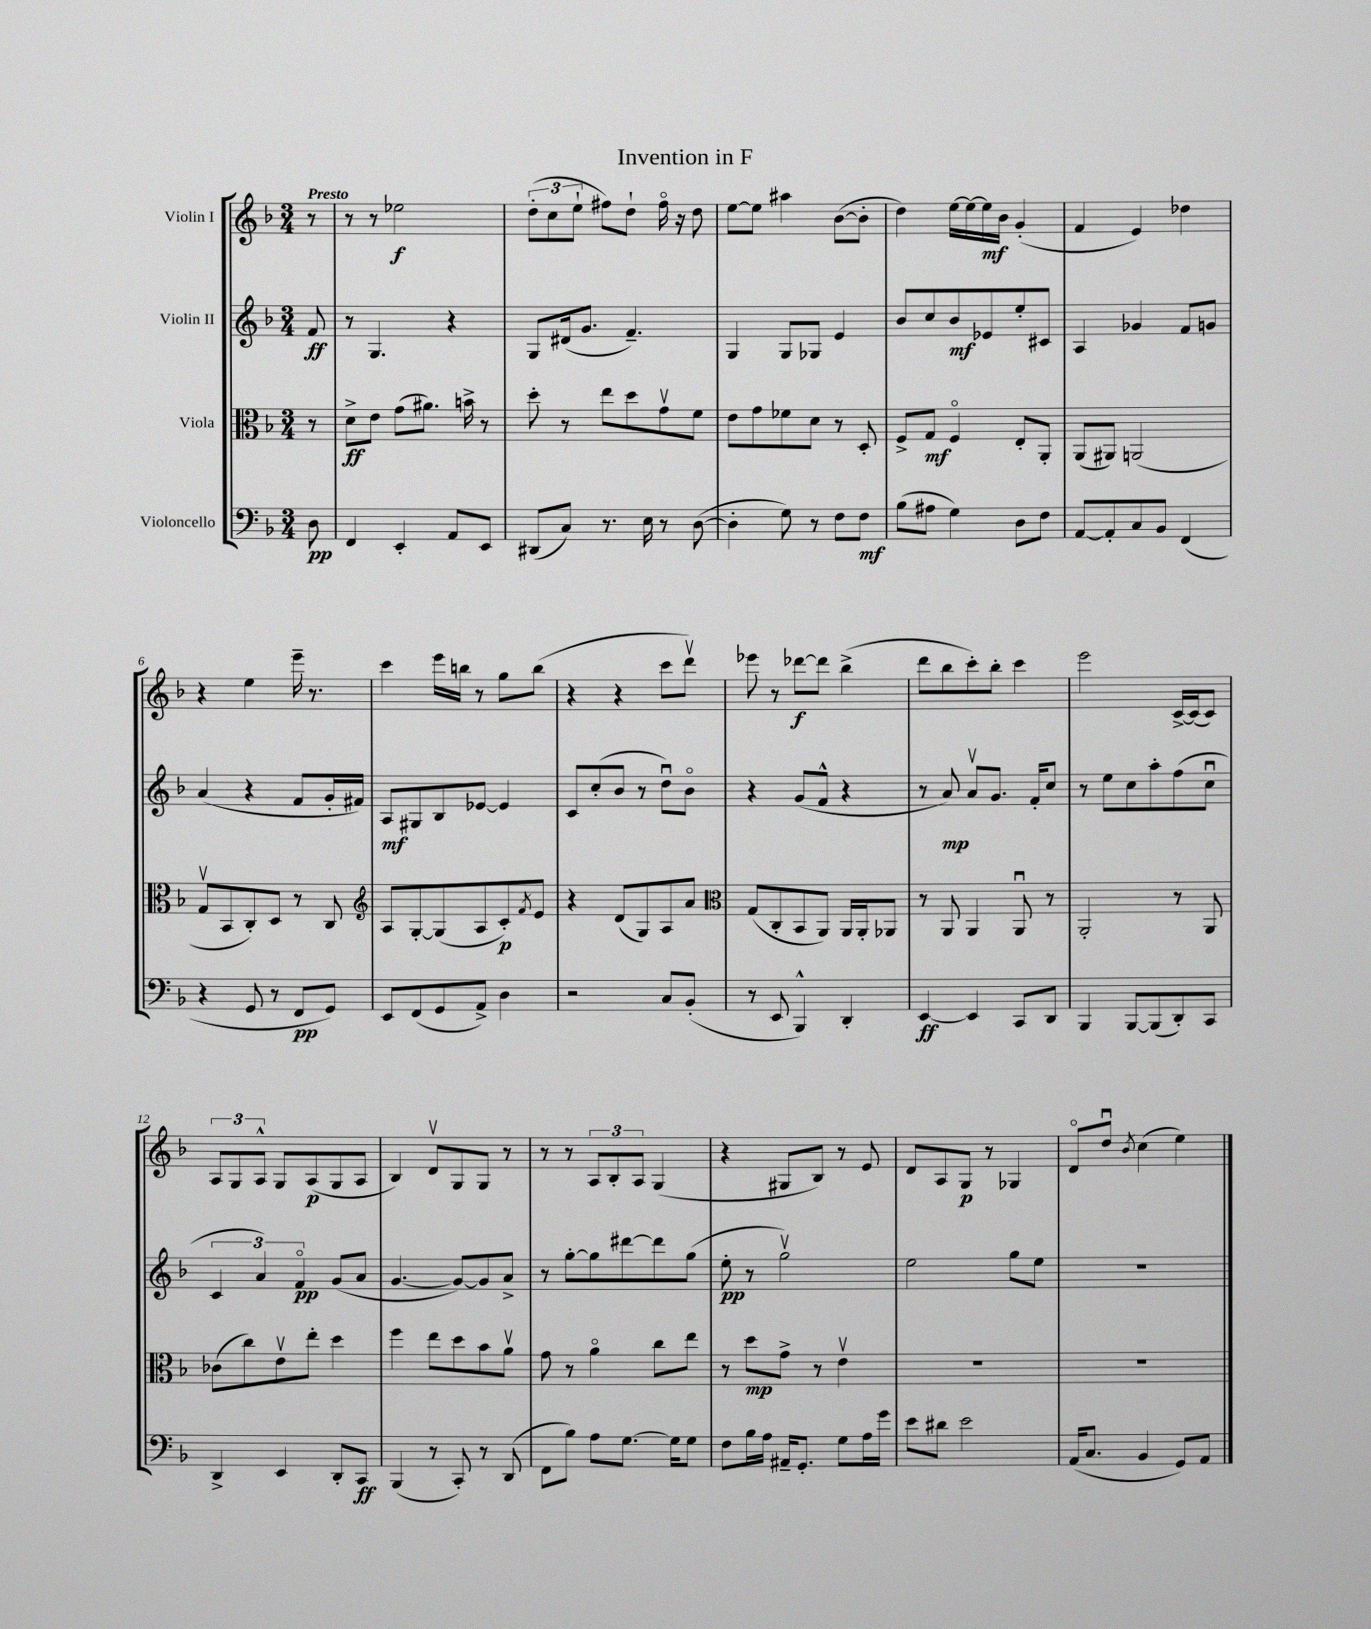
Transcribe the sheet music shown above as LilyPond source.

\header { title = "Invention in F" }
<<
\new StaffGroup <<
\new Staff = "s0" \with { instrumentName = "Violin I" } {
    \clef treble \key f \major \numericTimeSignature \time 3/4 \partial 8 \tempo "Presto"
    r8 |
    r8 r8 ees''2\f |
    \tuplet 3/2 { d''8-.( c''8 e''8-! } fis''8) d''8-! fis''16\flageolet r16 d''8 |
    e''8~ e''8 ais''4 bes'8~( bes'8-. |
    d''4) e''16~ e''16~ e''16\mf bes'16 g'4-.( |
    f'4 e'4) des''4 |
    r4 e''4 e'''16-- r8. |
    c'''4 e'''16 b''16 r8 g''8 b''8( |
    r4 r4 c'''8 d'''8\upbow) |
    ees'''8 r8 des'''8~\f des'''8 bes''4->( |
    d'''8 bes''8 c'''8-.) bes''8-. c'''4 |
    e'''2 c'16~-> c'16( c'8) |
    \tuplet 3/2 { a8 g8 a8-^ } g8 a8\p( g8 a8 |
    bes4) d'8\upbow g8 g8 r8 |
    r8 r8 \tuplet 3/2 { a8 bes8-. a8 } g4( |
    r4 gis8 bes8) r8 e'8 |
    d'8 a8 g8\p r8 ges4 |
    d'8\flageolet d''8\downbow \acciaccatura { bes'8 } c''4( e''4) \bar "|." |
}
\new Staff = "s1" \with { instrumentName = "Violin II" } {
    \clef treble \key f \major \numericTimeSignature \time 3/4 \partial 8
    f'8\ff |
    r8 g4. r4 |
    g8 dis'16( g'8. f'4.--) |
    g4 g8 ges8 e'4 |
    bes'8 c''8 bes'8\mf ees'8 e''8-. cis'8 |
    a4 ges'4 f'8 g'8 |
    a'4( r4 f'8 g'16-. fis'16) |
    a8\mf gis8 bes8 ees'8~ ees'4 |
    c'8 c''8-.( bes'8 r8 d''8\downbow) bes'8\flageolet |
    r4 g'8( f'8-^ r4 |
    r8 a'8\mp) a'8\upbow g'8. f'16-. c''8 |
    r8 e''8 c''8 a''8-. f''8( c''8\downbow |
    \tuplet 3/2 { c'4 a'4) f'4\flageolet\pp } g'8( a'8 |
    g'4.~ g'8~) g'8 a'8-> |
    r8 g''8~-. g''8 dis'''8~ dis'''8 g''8( |
    e''8-.\pp r8 g''2\upbow) |
    e''2 g''8 e''8 |
    R2. \bar "|." |
}
\new Staff = "s2" \with { instrumentName = "Viola" } {
    \clef alto \key f \major \numericTimeSignature \time 3/4 \partial 8
    r8 |
    d'8->\ff e'8 g'8( ais'8.) b'16-> r8 |
    d''8-. r8 e''8 d''8 g'8\upbow f'8 |
    e'8 g'8 fes'8 d'8 r8 d8-. |
    f8-> g8\mf f4\flageolet e8-. a,8-. |
    a,8( ais,8) a,2( |
    g8\upbow bes,8 c8-.) d8 r8 c8 |
    \clef treble a8 g8~-. g8( a8 c'8-.\p) \acciaccatura { f'8 } e'8 |
    r4 d'8( g8) a8 a'8 |
    \clef alto g8( c8-. bes,8 a,8) a,16 a,16-. aes,8 |
    r8 a,8 a,4 a,8\downbow r8 |
    a,2-. r8 a,8 |
    ces'8( c''8) e'8\upbow e''8-. d''4 |
    f''4 e''8 d''8 bes'8 a'8\upbow |
    g'8 r8 a'4\flageolet c''8 e''8 |
    r8 d''8\mp g'8-> r8 e'4\upbow |
    R2. |
    R2. \bar "|." |
}
\new Staff = "s3" \with { instrumentName = "Violoncello" } {
    \clef bass \key f \major \numericTimeSignature \time 3/4 \partial 8
    d8\pp |
    f,4 e,4-. a,8 e,8 |
    dis,8( c8) r8. e16 r8 d8~( |
    d4-. g8) r8 f8 f8\mf |
    bes8( ais8 g4) d8 f8 |
    a,8~ a,8-. c8 bes,8 f,4( |
    r4 g,8 r8 f,8\pp g,8) |
    e,8 f,8( g,8 a,8->) d4 |
    r2 c8 bes,8-.( |
    r8 e,8 bes,,4-^) d,4-. |
    e,4~\ff e,4 c,8 d,8 |
    bes,,4 bes,,8~ bes,,8( d,8-.) c,8 |
    d,4-> e,4 d,8-. c,8\ff |
    bes,,4( r8 c,8-.) r8 d,8( |
    f,8 bes8) a8 g8.~ g16 g8 |
    f8 bes16 a16 ais,16-- g,8.-. g8 a16 g'16 |
    e'8 dis'8 e'2 |
    a,16( c8. bes,4 g,8) a,8 \bar "|." |
}
>>
>>
